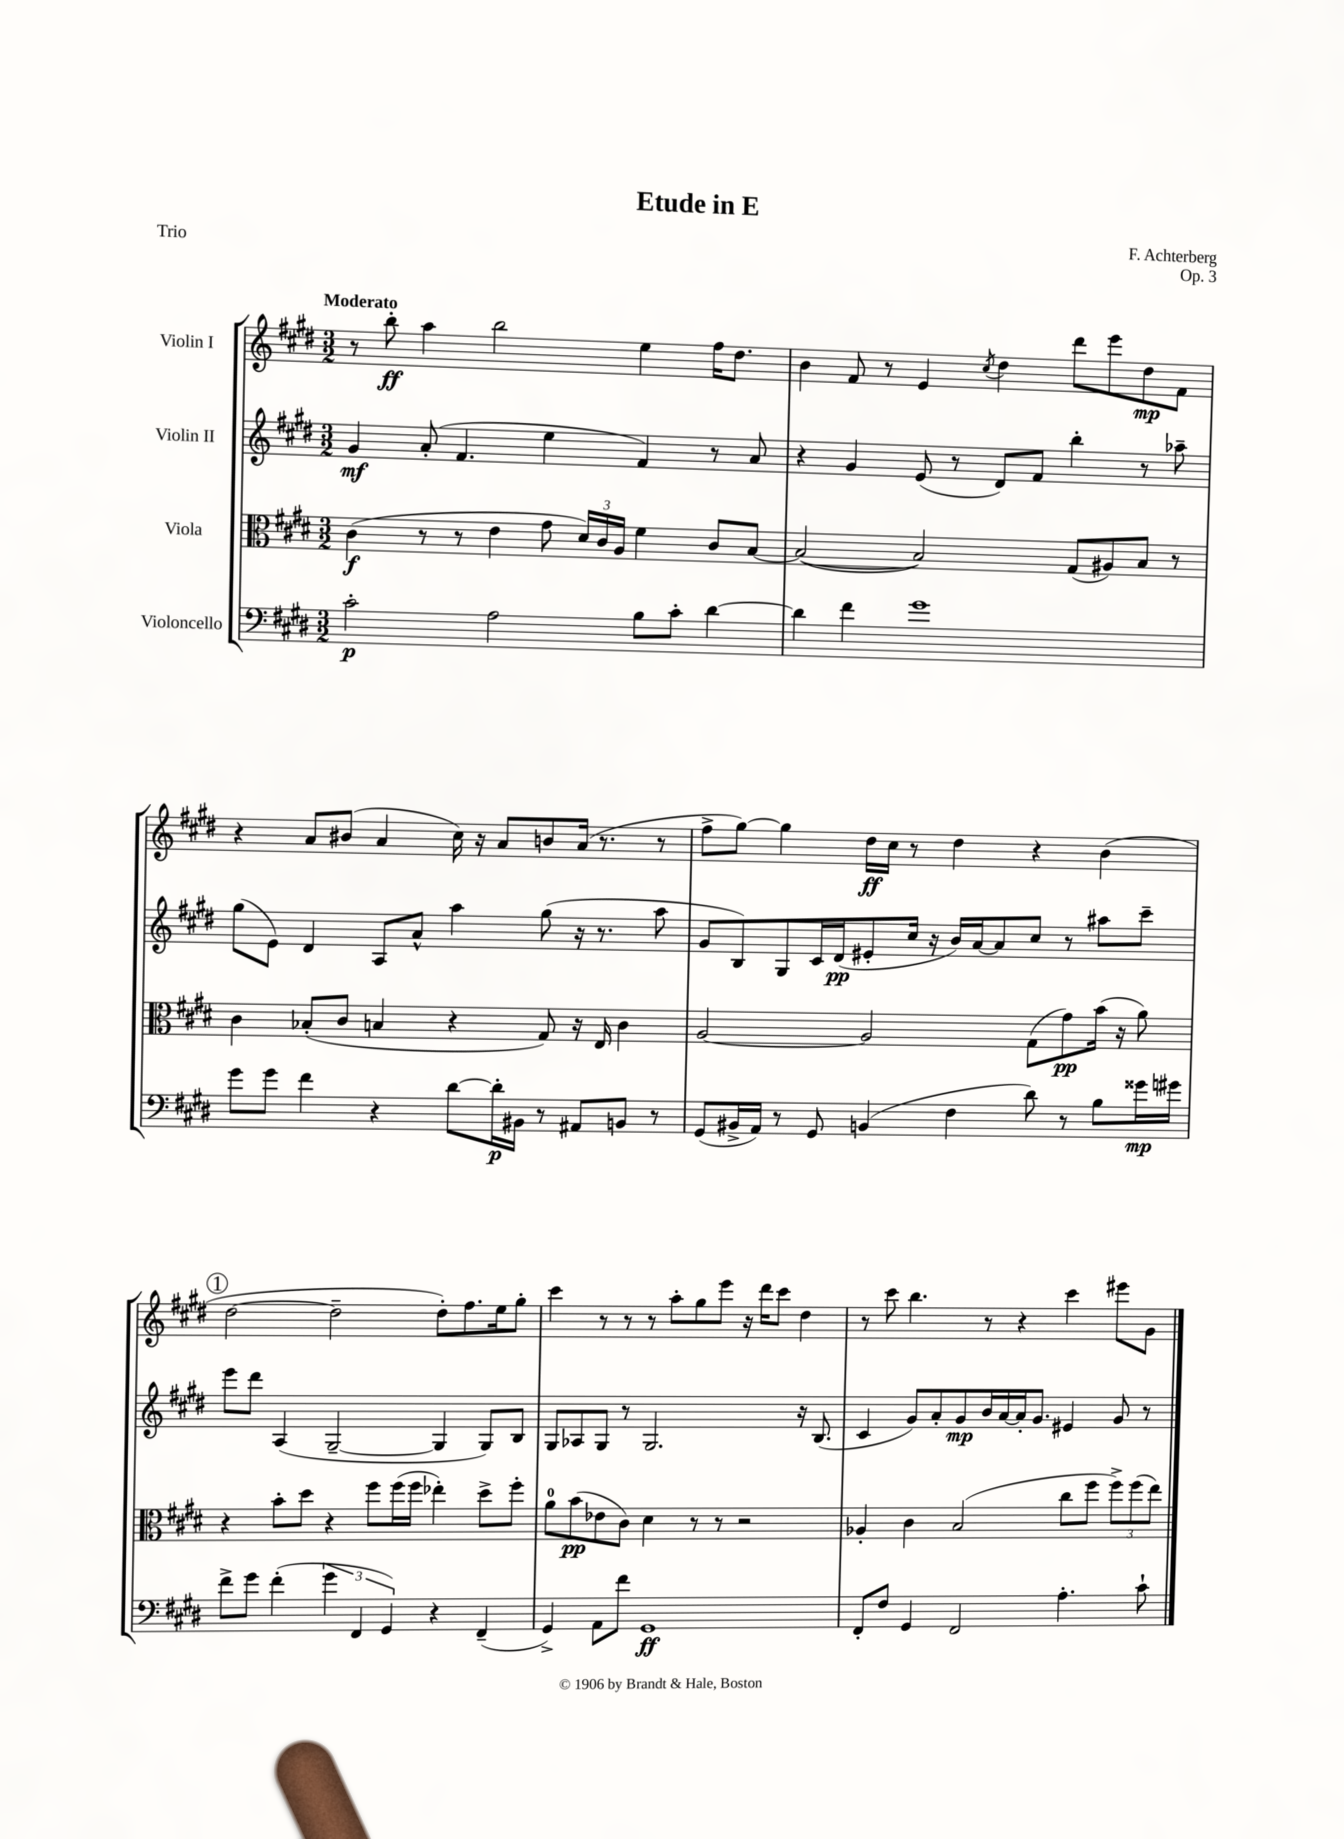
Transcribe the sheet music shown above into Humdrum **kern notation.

**kern	**dynam	**kern	**dynam	**kern	**dynam	**kern	**dynam
*part4	*part4	*part3	*part3	*part2	*part2	*part1	*part1
*staff4	*staff4	*staff3	*staff3	*staff2	*staff2	*staff1	*staff1
*I"Violoncello	*	*I"Viola	*	*I"Violin II	*	*I"Violin I	*
*clefF4	*	*clefC3	*	*clefG2	*	*clefG2	*
*k[f#c#g#d#]	*	*k[f#c#g#d#]	*	*k[f#c#g#d#]	*	*k[f#c#g#d#]	*
*M3/2	*	*M3/2	*	*M3/2	*	*M3/2	*
=1	=1	=1	=1	=1	=1	=1	=1
!	!	!	!	!	!	!LO:TX:a:B:t=Moderato	!
2c#'\	p	(4c#\	f	4g#/	mf	8r	.
.	.	.	.	.	.	8bb'\	ff
.	.	8r	.	(8a'/	.	4aa\	.
.	.	8r	.	4.f#/	.	.	.
2A\	.	4e\	.	.	.	2bb\	.
.	.	8g#\	.	4ee\	.	.	.
.	.	24d#/LL)	.	.	.	.	.
.	.	24c#/	.	.	.	.	.
.	.	24A/JJ	.	.	.	.	.
8B\L	.	4f#\	.	4f#/)	.	4ee\	.
8c#'\J	.	.	.	.	.	.	.
[4d#\	.	8c#/L	.	8r	.	16ff#\KL	.
.	.	.	.	.	.	8.dd#\J	.
.	.	[8B/J	.	8a/	.	.	.
=2	=2	=2	=2	=2	=2	=2	=2
4d#\]	.	(2B/_	.	4r	.	4b\	.
4f#\	.	.	.	4g#/	.	8f#/	.
.	.	.	.	.	.	8r	.
1g#	.	2B/])	.	(8e/	.	4e/	.
.	.	.	.	8r	.	.	.
.	.	.	.	.	.	8qcc#/	.
.	.	.	.	8d#/L)	.	4dd#\	.
.	.	.	.	8f#/J	.	.	.
.	.	(8G#/L	.	4bb'\	.	8ddd#\L	.
.	.	8A#X/)	.	.	.	8eee\	.
.	.	8B/J	.	8r	.	8dd#\	mp
.	.	8r	.	8aa-X~\	.	8f#\J	.
!!LO:LB:g=z
=3	=3	=3	=3	=3	=3	=3	=3
8g#\L	.	4c#\	.	(8gg#\L	.	4r	.
8g#\J	.	.	.	8e\J)	.	.	.
4f#\	.	(8B-X'/L	.	4d#/	.	8a/L	.
.	.	8c#/J	.	.	.	(8b#X/J	.
4r	.	4Bn/	.	8A/L	.	4a/	.
.	.	.	.	8a^^/J	.	.	.
[8d#\L	.	4r	.	4aa\	.	16cc#\)	.
.	.	.	.	.	.	16r	.
16d#'\L]	p	.	.	.	.	8a/L	.
16BB#X\JJ	.	.	.	.	.	.	.
8r	.	8G#/)	.	(8gg#\	.	8bn/	.
8AA#X/L	.	16r	.	16r	.	(16a/Jk	.
.	.	16E/	.	8.r	.	8.r	.
8BBn/J	.	4c#\	.	.	.	.	.
8r	.	.	.	8aa\	.	8r	.
=4	=4	=4	=4	=4	=4	=4	=4
(8GG#/L	.	[2A/	.	8g#/L	.	8ff#^\L	.
16BB#X^/L	.	.	.	8B/)	.	[8gg#\J)	.
16AA/JJ)	.	.	.	.	.	.	.
8r	.	.	.	8G#/	.	4gg#\]	.
8GG#/	.	.	.	16c#/L	.	.	.
.	.	.	.	(16d#/J	pp	.	.
(4BBn/	.	2A/]	.	8e#X'/	.	16dd#\LL	ff
.	.	.	.	.	.	16cc#\JJ	.
.	.	.	.	16cc#/Jk	.	8r	.
.	.	.	.	16r	.	.	.
4F#\	.	.	.	16b/LL)	.	4dd#\	.
.	.	.	.	[16a/J	.	.	.
.	.	.	.	8a/]	.	.	.
8d#\)	.	(8G#\L	.	8cc#/J	.	4r	.
8r	.	8g#\)	pp	8r	.	.	.
8B\L	.	(16b\Jk	.	8aa#X\L	.	(4b\	.
.	.	16r	.	.	.	.	.
16g##X\L	mp	8a\)	.	8ccc#~\J	.	.	.
16g#X\JJ	.	.	.	.	.	.	.
!!LO:LB:g=z
!!LO:REH:place=s1:t=1
=5	=5	=5	=5	=5	=5	=5	=5
8f#^\L	.	4r	.	8eee\L	.	[2dd#\	.
8g#\J	.	.	.	8ddd#\J	.	.	.
(4f#'\	.	8b'\L	.	(4A/	.	.	.
.	.	8dd#\J	.	.	.	.	.
6g#\	.	4r	.	[2G#~/	.	2dd#~\]	.
6FF#/	.	.	.	.	.	.	.
.	.	8ff#\L	.	.	.	.	.
6GG#/)	.	.	.	.	.	.	.
.	.	(16ff#\L	.	.	.	.	.
.	.	16ff#\JJ	.	.	.	.	.
4r	.	4ee-X'\)	.	4G#/]	.	8dd#'\L)	.
.	.	.	.	.	.	8.ff#\	.
(4FF#~/	.	8dd#^\L	.	8G#/L)	.	.	.
.	.	.	.	.	.	16ee\k	.
.	.	8ff#'\J	.	8B/J	.	8gg#'\J	.
=6	=6	=6	=6	=6	=6	=6	=6
4GG#^/)	.	8a\L	.	8G#/L	.	4ccc#\	.
.	.	(8b\	pp	8A-X/	.	.	.
8AA\L	.	8e-X\	.	8G#/J	.	8r	.
8f#\J	.	8c#\J)	.	8r	.	8r	.
1GG#	ff	4d#\	.	2.G#/	.	8r	.
.	.	.	.	.	.	8aa'\L	.
.	.	8r	.	.	.	8gg#\	.
.	.	8r	.	.	.	8eee\J	.
.	.	2r	.	.	.	16r	.
.	.	.	.	.	.	16ddd#\KL	.
.	.	.	.	.	.	8ccc#\J	.
.	.	.	.	16r	.	4dd#\	.
.	.	.	.	(8.B/	.	.	.
=7	=7	=7	=7	=7	=7	=7	=7
8FF#'/L	.	4A-X'/	.	4c#/	.	8r	.
8F#/J	.	.	.	.	.	8ccc#\	.
4GG#/	.	4c#\	.	8g#/L)	.	4.bb\	.
.	.	.	.	8a'/	.	.	.
2FF#/	.	(2B/	.	8g#/	mp	.	.
.	.	.	.	16b/L	.	8r	.
.	.	.	.	[16a/	.	.	.
.	.	.	.	16a'/J]	.	4r	.
.	.	.	.	8.g#/J	.	.	.
4.A'\	.	8cc#\L	.	4e#X/	.	4ccc#\	.
.	.	8ff#\J	.	.	.	.	.
.	.	12ff#^\L)	.	8g#/	.	8eee#X\L	.
.	.	(12ff#\	.	.	.	.	.
8c#`\	.	.	.	8r	.	8g#\J	.
.	.	12ee\J)	.	.	.	.	.
==	==	==	==	==	==	==	==
*-	*-	*-	*-	*-	*-	*-	*-
